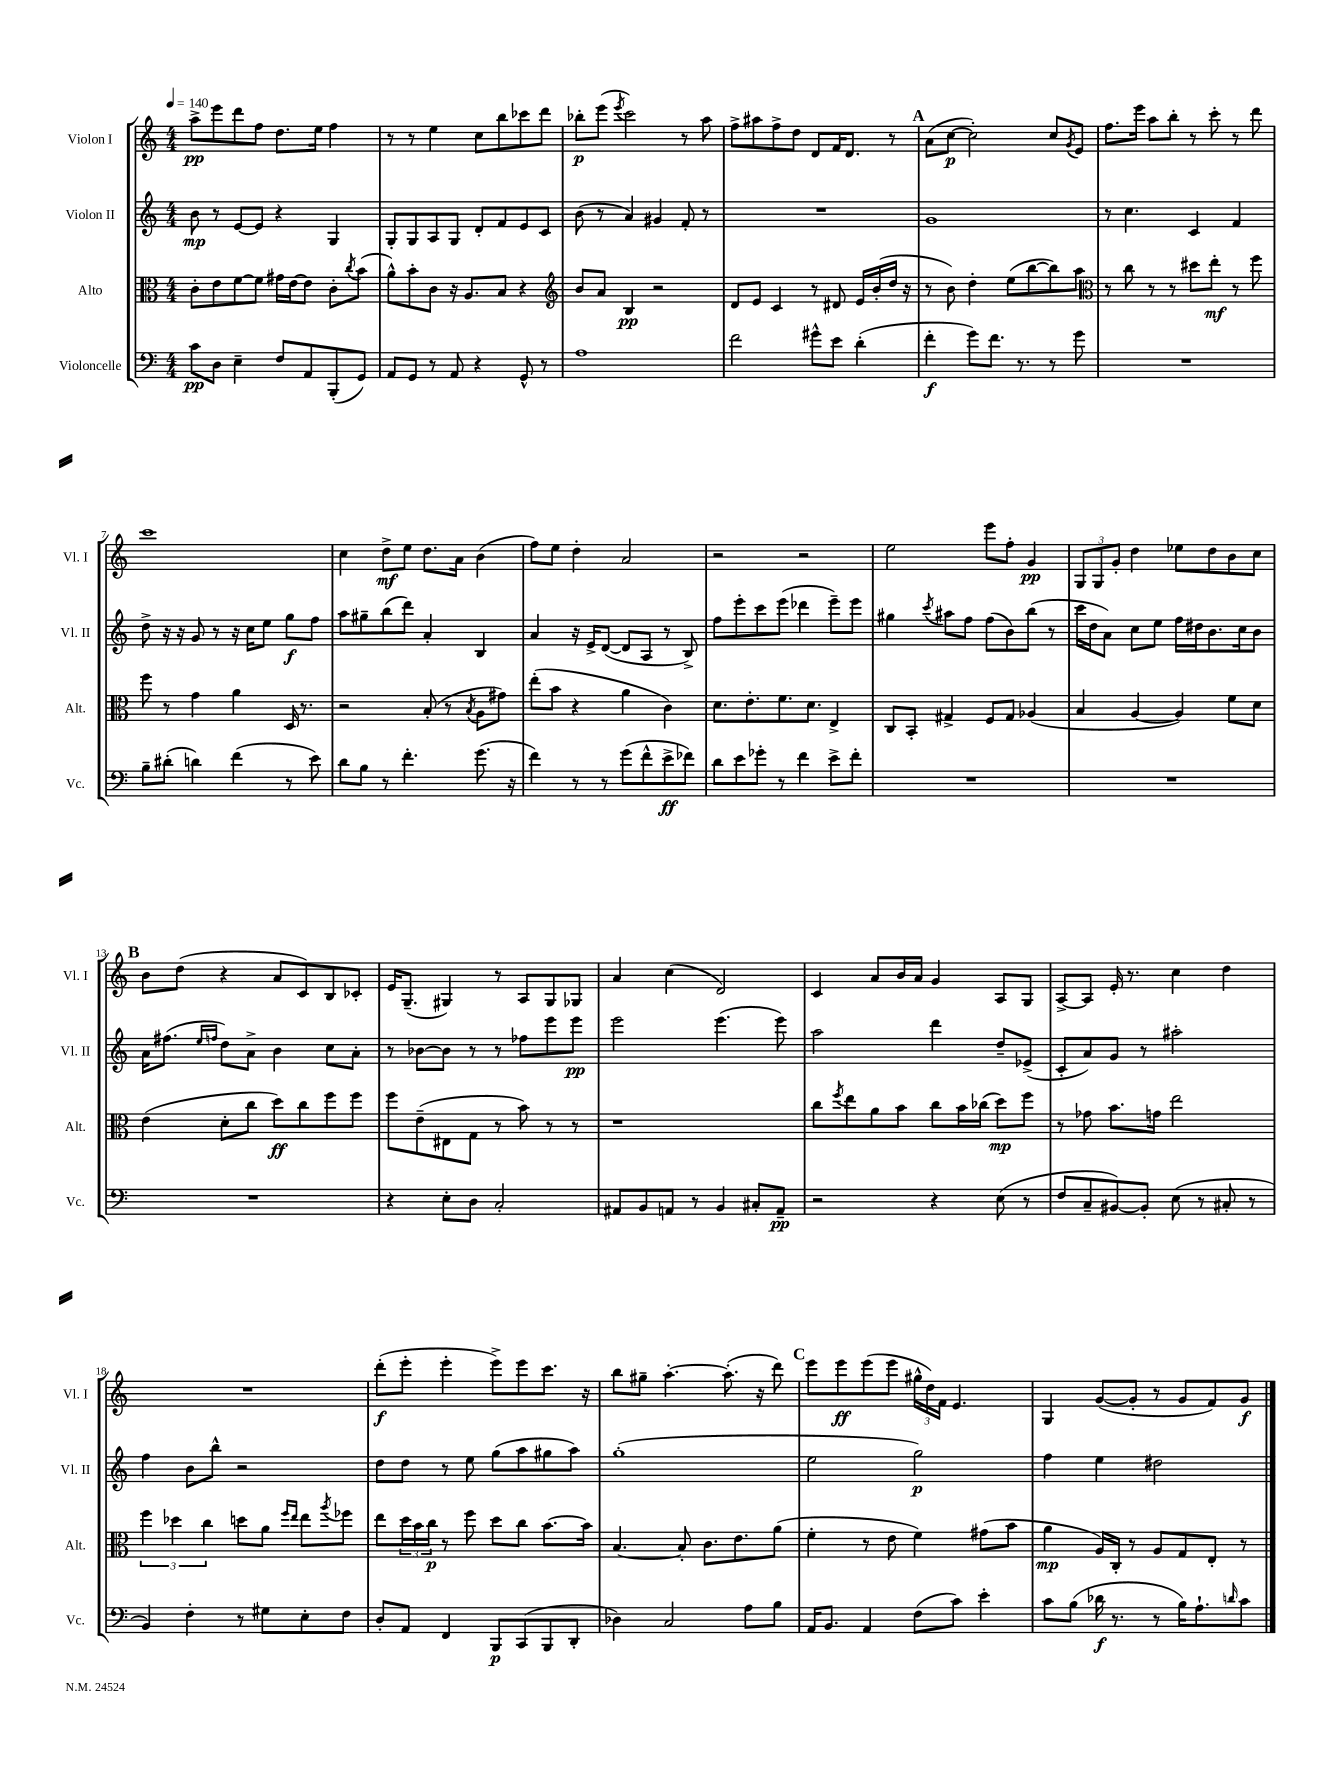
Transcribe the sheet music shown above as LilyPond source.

<<
\new StaffGroup <<
\new Staff = "s0" \with { instrumentName = "Violon I" shortInstrumentName = "Vl. I" } {
    \clef treble \key c \major \numericTimeSignature \time 4/4 \tempo 4 = 140
    a''8->\pp e'''8 d'''8 f''8 d''8. e''16 f''4 |
    r8 r8 e''4 c''8 b''8 ces'''8 d'''8 |
    bes''8-.\p e'''8( \acciaccatura { e'''8 } c'''2) r8 a''8 |
    f''8-> ais''8 f''8-> d''8 d'8 f'16 d'8. r8 |
    \mark \markup { \bold "A" } a'8( c''8~\p c''2-.) c''8 \acciaccatura { g'8 } e'8 |
    f''8. e'''16 a''8 b''8-. r8 c'''8-. r8 d'''8 |
    c'''1 |
    c''4 d''8->\mf e''8 d''8. a'16 b'4( |
    f''8) e''8 d''4-. a'2 |
    r2 r2 |
    e''2 e'''8 f''8-. g'4\pp |
    \tuplet 3/2 { g8 g8 g'8-. } d''4 ees''8 d''8 b'8 c''8 |
    \mark \markup { \bold "B" } b'8 d''8( r4 a'8 c'8) b8 ces'8-. |
    e'16 g8.--( gis4) r8 a8 gis8 ges8 |
    a'4 c''4( d'2) |
    c'4 a'8 b'16 a'16 g'4 a8 g8 |
    a8~-> a8 e'16-. r8. c''4 d''4 |
    R1 |
    d'''8-.\f( e'''8-. e'''4-. e'''8->) e'''8 c'''8. r16 |
    b''8 gis''8-- a''4.~-. a''8.-.( r16 d'''8) |
    \mark \markup { \bold "C" } e'''8 e'''8\ff e'''8( e'''8 \tuplet 3/2 { gis''16-^ d''16) f'16 } e'4. |
    g4 g'8~( g'8-. r8 g'8 f'8) g'8\f \bar "|." |
}
\new Staff = "s1" \with { instrumentName = "Violon II" shortInstrumentName = "Vl. II" } {
    \clef treble \key c \major \numericTimeSignature \time 4/4
    b'8\mp r8 e'8~ e'8 r4 g4 |
    g8-. g8 a8 g8 d'8-. f'8 e'8 c'8 |
    b'8( r8 a'4) gis'4 f'8-. r8 |
    R1 |
    \mark \markup { \bold "A" } g'1 |
    r8 c''4. c'4 f'4 |
    d''8-> r16 r16 g'8 r8 r16 c''16 e''8 g''8\f f''8 |
    a''8 gis''8-- b''8( d'''8) a'4-. b4 |
    a'4 r16 e'16-> d'8~( d'8 a8 r8 b8->) |
    f''8 e'''8-. c'''8 e'''8( des'''4 e'''8--) e'''8 |
    gis''4 \acciaccatura { c'''8 } ais''8 f''8 f''8( b'8) b''8( r8 |
    c'''16 d''16 a'8) c''8 e''8 f''16 dis''16 b'8. c''16 b'8 |
    \mark \markup { \bold "B" } a'16 fis''8.( \grace { e''16 f''16 } d''8) a'8-> b'4 c''8 a'8-. |
    r8 bes'8~ bes'8 r8 r8 fes''8 e'''8 e'''8\pp |
    e'''2 e'''4.( e'''8) |
    a''2 d'''4 d''8-- ees'8->( |
    c'8-. a'8) g'8 r8 ais''2-. |
    f''4 b'8 b''8-^ r2 |
    d''8 d''8 r8 e''8 g''8( a''8 gis''8 a''8) |
    g''1-.( |
    \mark \markup { \bold "C" } e''2 g''2\p) |
    f''4 e''4 dis''2 \bar "|." |
}
\new Staff = "s2" \with { instrumentName = "Alto" shortInstrumentName = "Alt." } {
    \clef alto \key c \major \numericTimeSignature \time 4/4
    c'8-. e'8 f'8~ f'8 gis'16 e'16~ e'8 c'8-. \acciaccatura { c''8 } b'8( |
    a'8-^) b'8-. c'8 r16 a8. b8 r4 |
    \clef treble b'8 a'8 b4\pp r2 |
    d'8 e'8 c'4 r8 dis'8 e'16 b'16-.( d''16 r16 |
    \mark \markup { \bold "A" } r8 b'8) d''4-. e''8( b''8~ b''8) a''8 |
    \clef alto r8 c''8 r8 r8 dis''8 e''8-.\mf r8 f''8 |
    f''8 r8 g'4 a'4 d16 r8. |
    r2 b8-.( r8 \acciaccatura { b8 } a8 gis'8) |
    e''8-.( b'8 r4 a'4 c'4) |
    d'8. e'8.-. f'8. d'8. e4-> |
    c8 b,8-. gis4-> f8 gis8 aes4( |
    b4 a4~ a4) f'8 d'8 |
    \mark \markup { \bold "B" } e'4( d'8-. c''8 d''8\ff) c''8 f''8 f''8 |
    f''8 e'8--( eis8 g8 r8 b'8) r8 r8 |
    r1 |
    c''8 \acciaccatura { f''8 } e''8 a'8 b'8 c''8 b'16 ces''16( d''8\mp) f''8 |
    r8 ges'8 b'8. g'16 e''2 |
    \tuplet 3/2 { f''4 des''4 c''4 } d''8 a'8 \grace { f''16 e''16 } e''8 \acciaccatura { a''8 } fes''8 |
    e''8 \tuplet 3/2 { d''16 b'16 c''16\p } r8 f''8 d''8 c''8 b'8.~ b'16 |
    b4.~ b8-. c'8. e'8. a'8( |
    \mark \markup { \bold "C" } f'4-. r8 e'8 f'4) gis'8( b'8 |
    a'4\mp a16) c16-. r8 a8 g8 e8-. r8 \bar "|." |
}
\new Staff = "s3" \with { instrumentName = "Violoncelle" shortInstrumentName = "Vc." } {
    \clef bass \key c \major \numericTimeSignature \time 4/4
    c'8\pp d8 e4-- f8 a,8 b,,8-.( g,8) |
    a,8 g,8 r8 a,8 r4 g,8-^ r8 |
    a1 |
    f'2 gis'8-^ e'8 d'4-.( |
    \mark \markup { \bold "A" } f'4-.\f g'8) f'8. r8. r8 g'8 |
    R1 |
    b8-- dis'8-.( d'4) f'4( r8 e'8) |
    d'8 b8 r8 f'4.-. g'8.( r16 |
    f'4) r8 r8 g'8( f'8-^ e'8->\ff fes'8) |
    d'8 e'8 ges'8-. r8 f'4 e'8-> f'8-. |
    R1 |
    R1 |
    \mark \markup { \bold "B" } R1 |
    r4 e8-. d8 c2-. |
    ais,8 b,8 a,8 r8 b,4 cis8-. a,8--\pp |
    r2 r4 e8( r8 |
    f8 c8-- bis,8~) bis,8-. e8( r8 cis8-. r8 |
    b,4) f4-. r8 gis8 e8-. f8 |
    d8-. a,8 f,4 b,,8\p c,8( b,,8 d,8-. |
    des4) c2 a8 b8 |
    \mark \markup { \bold "C" } a,16 b,8. a,4 f8( c'8) e'4-. |
    c'8 b8( des'16\f r8. r8 b16) a8.-! \grace { d'16 } c'8 \bar "|." |
}
>>
>>
